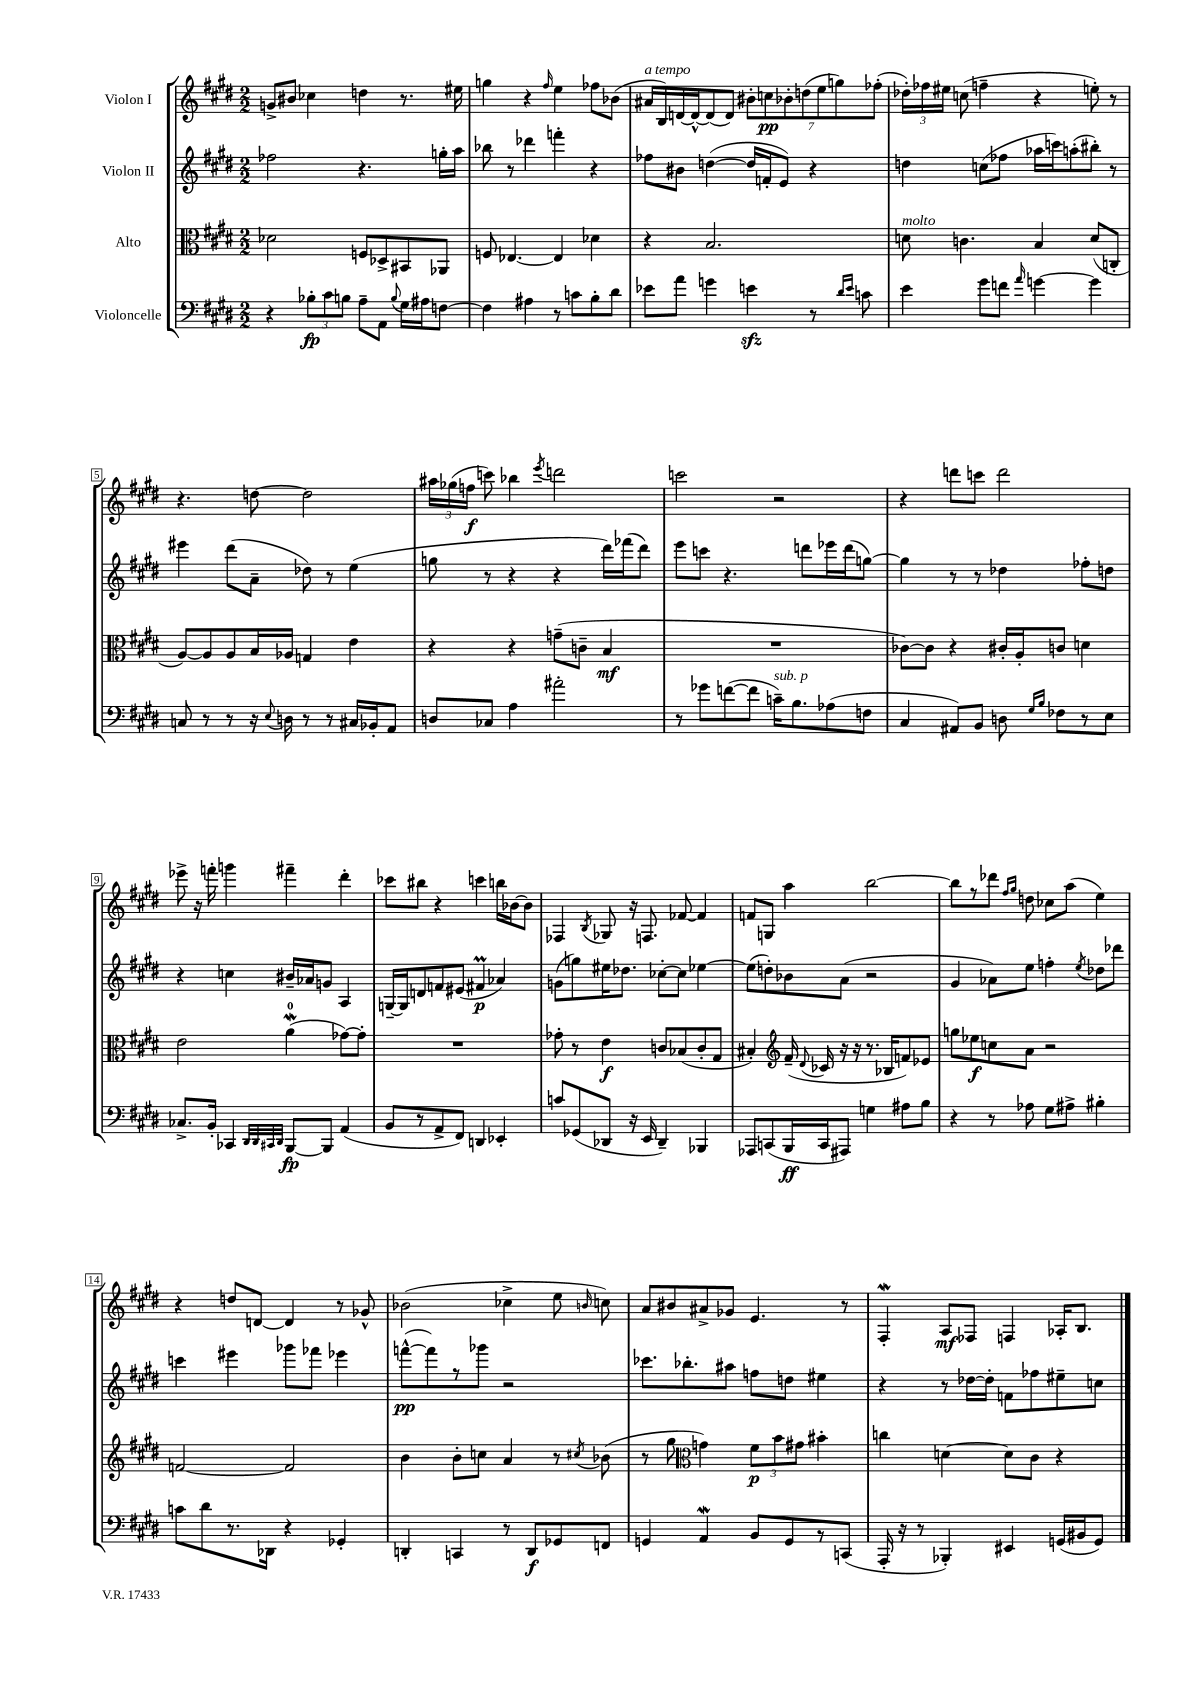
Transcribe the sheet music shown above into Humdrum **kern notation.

**kern	**kern	**kern	**kern
*staff4	*staff3	*staff2	*staff1
*clefF4	*clefC3	*clefG2	*clefG2
*k[f#c#g#d#]	*k[f#c#g#d#]	*k[f#c#g#d#]	*k[f#c#g#d#]
*M2/2	*M2/2	*M2/2	*M2/2
4r	2d-	2ff-	8g^
.	.	.	8b#
12B-'	.	.	4cc-
12c#	.	.	.
12B	.	.	.
8A~	8F	4.r	4dd
8AA	8D-^	.	.
8qqB	.	.	.
16G#	8BB#	.	8.r
16A#	.	.	.
[8F	8AA-	16gg'	.
.	.	16aa	16ee#
=	=	=	=
4F]	8F	8bb-	4gg
.	[4.E-	8r	.
4A#	.	4ddd-	4r
.	.	.	16qqff#
8r	4E-]	4fff'	4ee
8c	.	.	.
8B'	4d-	4r	8ff-
8d#	.	.	(8b-
=	=	=	=
8e-	4r	8ff-	16a#
.	.	.	16B)
8a	.	8b#	[16d
.	.	.	16d^^_
4g	2.B	([4dd	(8d]
.	.	.	8d)
4e	.	16dd]	14b#'
.	.	16f'	.
.	.	.	14cc
.	.	8e)	.
.	.	.	14b-'
.	.	.	(14dd
8r	.	4r	.
.	.	.	14ee
.	.	.	14gg)
16qqd#	.	.	.
16qqe	.	.	.
8c	.	.	.
.	.	.	(14ff-'
=	=	=	=
4e	8d	4dd	24dd-')
.	.	.	24ff-
.	.	.	24ee#
.	4.c	.	(8cc
8g#	.	(8cc	4ff~
8f	.	8ff-	.
16qqa	.	.	.
[4g	4B	16aa-	4r
.	.	16ccc)	.
.	.	(8aa'	.
4g]	(8d	8bb#')	8ee')
.	8C'	8r	8r
=	=	=	=
8C	[8A)	4eee#	4.r
8r	8A]	.	.
8r	8A	(8ddd#	.
16r	16B	8a~	[8dd
8qqE	.	.	.
16D	16A-	.	.
8r	4G	8dd-)	2dd]
8r	.	8r	.
16C#	4e	(4ee	.
16BB-'	.	.	.
8AA	.	.	.
=	=	=	=
8D	4r	8gg	24aa#
.	.	.	(24gg-
.	.	.	24ff
8C-	.	8r	8ccc)
4A	4r	4r	4bb-
.	.	.	8qeee
2a#'	(8g~	4r	2ddd
.	8c~	.	.
.	4B	16ddd#)	.
.	.	(16fff-	.
.	.	8ddd#)	.
=	=	=	=
8r	1r	8eee	2ccc
8g-	.	8ccc	.
([8f	.	4.r	.
8f]	.	.	.
16c~)	.	.	2r
8.B	.	.	.
.	.	8ddd	.
(8A-	.	16eee-	.
.	.	(16ddd	.
8F	.	[8gg)	.
=	=	=	=
4C#	[8c-)	4gg]	4r
.	8c-]	.	.
8AA#)	4r	8r	8ddd
8BB	.	8r	8ccc
8D	16c#'	4dd-	2ddd
.	16A'	.	.
16qqG#	.	.	.
16qqB	.	.	.
8F-	8c	.	.
8r	4d	8ff-'	.
8E	.	8dd	.
=	=	=	=
8.C-^	2e	4r	8eee-^
.	.	.	16r
16BB'	.	.	16fff'
4CC-	.	4cc	4ggg
32qqDD#	.	.	.
32qqDD#	.	.	.
32qqCC#	.	.	.
32qqDD#	.	.	.
[8BBB	(4a	16b#~	4fff#~
.	.	16a-	.
8BBB]	.	8g	.
(4AA	[8g-)	4A	4ddd#'
.	8g-']	.	.
=	=	=	=
8BB	1r	[16G~	8ccc-
.	.	16G]	.
8r	.	8d	8bb#
8AA^	.	8f	4r
8FF#)	.	(8e#	.
4DD	.	4f#	4ccc
4EE-'	.	4a-)	16bb
.	.	.	[16b-
.	.	.	8b-]
=	=	=	=
8c	8g-'	(8g	4F-
(8GG-	8r	8gg)	.
.	.	.	8qB
8DD-	4e	16ee#	8G-
.	.	8.dd-	.
16r	.	.	16r
16EE	.	.	8.F
4DD-~)	8c	[8cc-'	.
.	(8B-	8cc-]	[8f-
4BBB-	8c'	[4ee-	4f-]
.	8G#	.	.
=	=	=	=
8AAA-	4B#')	(8ee-]	8f
(8CC	.	8dd')	8G
*	*clefG2	*	*
16BBB	(16f#~	8b-	4aa
.	8qqd#	.	.
16CC	16c-	.	.
8AAA#)	16r	(8a	.
.	16r	.	.
4G	8.r	2r	[2bb
.	16B-	.	.
8A#	8f)	.	.
8B	8e-	.	.
=	=	=	=
4r	8gg	4g#	8bb]
.	8ee-	.	8r
8r	8cc	8a-)	8ddd-
.	.	.	16qqff#
.	.	.	16qqgg#
8A-	8a	8ee	8dd
8G#	2r	4ff'	8cc-
8A#^	.	.	(8aa
.	.	8qee	.
4B#'	.	8dd-	4ee)
.	.	8ddd-	.
=	=	=	=
8c	[2f	4ccc	4r
8d#	.	.	.
8.r	.	4eee#	8dd
.	.	.	[8d
16DD-	.	.	.
4r	2f]	8ggg-	4d]
.	.	8fff-	.
4GG-'	.	4eee-	8r
.	.	.	8g-^^
=	=	=	=
4DD'	4b	([8fff^^	(2b-
.	.	8fff])	.
4CC	8b'	8r	.
.	8cc	8ggg-	.
8r	4a	2r	4cc-^
8DD	.	.	.
8GG-	8r	.	8ee
.	8qcc#	.	16qqb
8FF	(8b-	.	8cc)
=	=	=	=
4GG	8r	8.ccc-	8a
.	8gg#	.	8b#
.	.	8.bb-'	.
*	*clefC3	*	*
4AA	4g)	.	8a#^
.	.	8aa#	8g-
8BB	12f#	8ff	4.e
.	12b	.	.
8GG	.	8dd	.
.	12g#	.	.
8r	4b#'	4ee#	.
(8CC	.	.	8r
=	=	=	=
16AAA'	4cc	4r	4F#'
16r	.	.	.
8r	.	.	.
4BBB-')	[4d	8r	8A
.	.	[16dd-	8F-
.	.	16dd-']	.
4EE#	8d]	8f	4F
.	8c#	8ff-	.
(16GG	4r	8ee#~	16A-'
16BB#	.	.	8.B
8GG)	.	8cc	.
==	==	==	==
*-	*-	*-	*-
